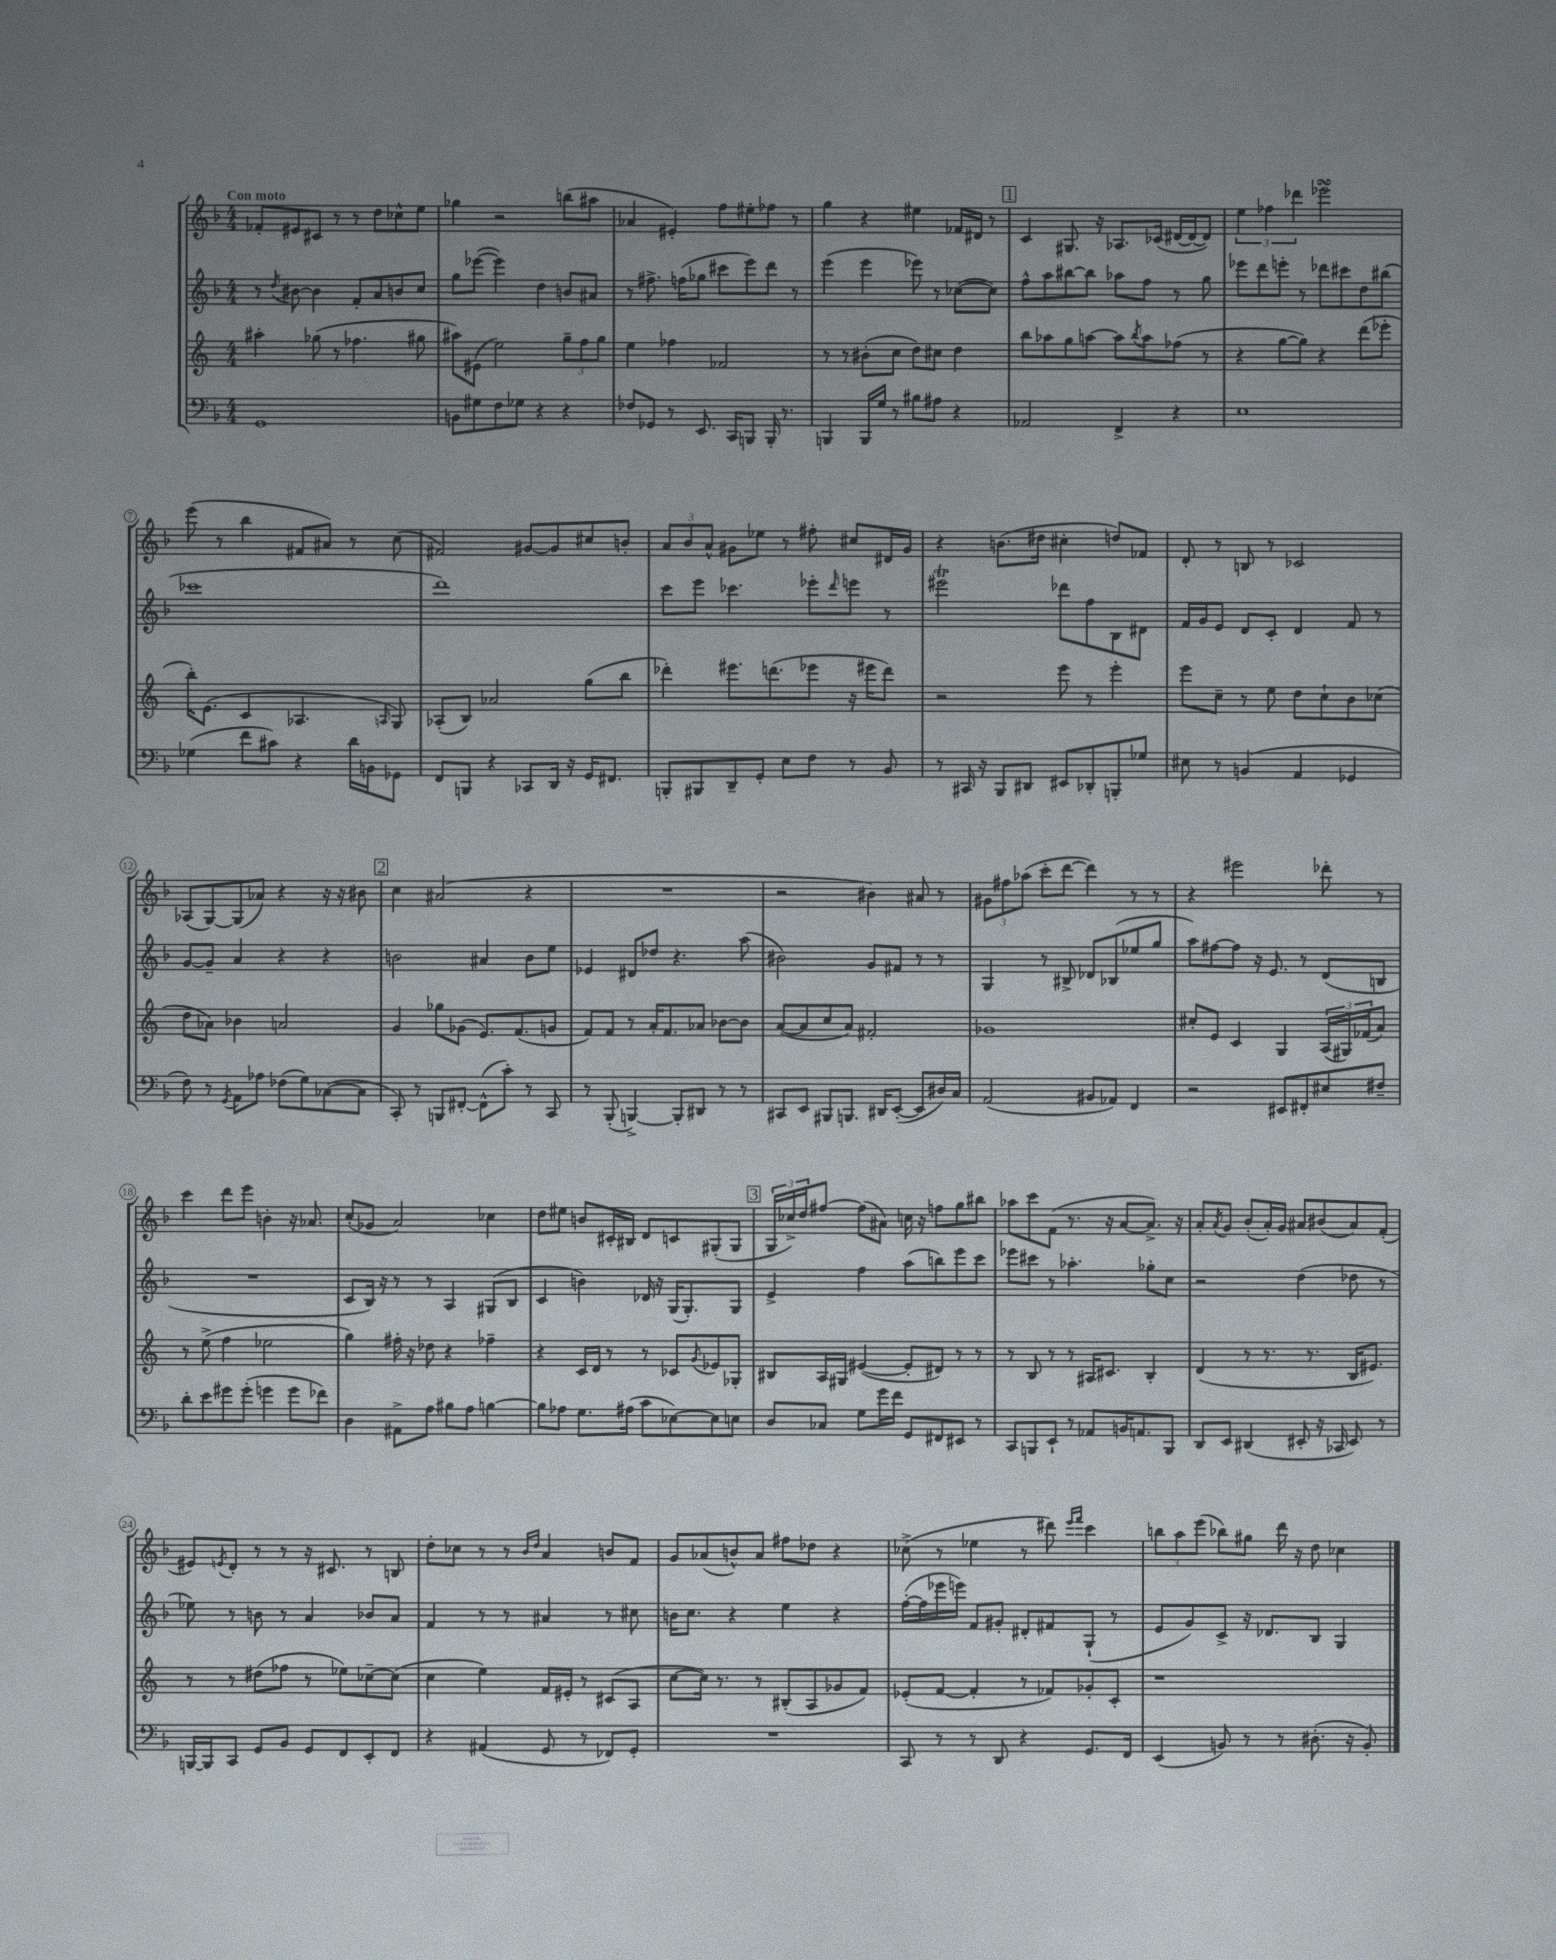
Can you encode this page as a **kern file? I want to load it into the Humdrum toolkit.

**kern	**kern	**kern	**kern
*part4	*part3	*part2	*part1
*staff4	*staff3	*staff2	*staff1
*clefF4	*clefG2	*clefG2	*clefG2
*k[b-]	*k[]	*k[b-]	*k[b-]
*M4/4	*M4/4	*M4/4	*M4/4
=1	=1	=1	=1
!	!	!	!LO:TX:a:B:t=Con moto
1GG	4aa#X'\	8r	8f-X'/L
.	.	8qdd/	.
.	.	[8b#X\	8e#X/
.	(8gg-X\	4b#\]	8c#X/J
.	8r	.	8r
.	4.ff-X\	8f'/L	8r
.	.	8a/	8dd\L
.	.	8bn/	8cc-X^^\
.	8gg#X\	8cc/J	8ee\J
=2	=2	=2	=2
8BBn\L	8aa#X\L)	8gg\L	4gg-X\
8G#X\	(8e#X\J	([8eee-X\J	.
8F\	2ee\)	4eee-\])	2r
8G-X\J	.	.	.
4r	.	4dd\	.
4r	12gg~\L	8bn/L	(8bbn\L
.	12ff\	.	.
.	.	8a#X/J	8aa#X\J
.	12gg\J	.	.
=3	=3	=3	=3
8F-X/L	4ee\	8r	4a-X/
8GG-X/J	.	8.ff#X^\	.
8r	4ff-X\	.	4e#X'/)
.	.	(16ffn\KL	.
8.EE/	.	8gg-X\J	.
.	2f-X/	8ccc#X\L	8ff\L
16CC/KL	.	.	.
8BBBn/J	.	8eee\)	8ee#X'\
16BBB'/	.	8ddd\J	8ff-X\J
8.r	.	.	.
.	.	8r	8r
=4	=4	=4	=4
4BBBn/	8r	(4eee\	4gg\
.	8r	.	.
16BBB/LL	(8b#X'\L	4eee\	4r
16G/JJ	.	.	.
8r	8cc\J	.	.
8B#X\L	8dd\L)	8eee-X\)	4ee#X\
8A#X\J	8cc#X\J	8r	.
4r	4dd\	([8cc-X\L	16f-X/LL
.	.	.	16d#X/JJ
.	.	8cc-\J])	8r
!!LO:REH:place=s1:t=1
=5	=5	=5	=5
2AA-X/	8bb\L	8ff^^\L	4c/
.	8aa-X\	8aa\	.
.	8gg\	[8bb#X\	8.G#X/
.	[8aan\J	8bb#\J]	.
.	.	.	16r
4FF^/	8aa\L]	8aa-X\L	8.A-X/L
.	8qbb/	.	.
.	8aa\	8ff\J	.
.	.	.	(16c-X/Jk
4r	(8ff-X\J	8r	[16d#X/LL
.	.	.	16d#/J_
.	8r	8gg\	8d#/J])
=6	=6	=6	=6
1E	4r	8eee-X\L	6ee\
.	.	8ddd\	.
.	.	.	6ff-X\
.	[8gg\L	8eeen'\J	.
.	.	.	6ddd-X\
.	8gg\J])	8r	.
.	4r	8ddd-X\L	2eee-XsSSs\
.	.	8ccc#X\	.
.	(8ddd\L	8dd\	.
.	8eee-X'\J	(8bb#X\J	.
!!LO:LB:g=z
=7	=7	=7	=7
(4G-X\	16bb'\KL)	1ccc-X	(8eee\
.	(8.e\J	.	.
.	.	.	8r
8f\L	4c/	.	4bb-\
8c#X\J)	.	.	.
4r	4.A-X/	.	8f#X/L
.	.	.	8a#X/J)
16d\LL	.	.	8r
16BBn\J	.	.	.
.	16qqAn/	.	.
8GG-X\J	8G/)	.	(8cc\
=8	=8	=8	=8
8FF/L	(8A-X'/L	1ddd)	2f#X/)
8BBBn/J	8B/J)	.	.
4r	2a-X/	.	.
8CC-X/L	.	.	[8g#X/L
16DD/Jk	.	.	8g#/]
16r	.	.	.
16GG/KL	(8gg\L	.	8cc#X/
8.FF#X/J	.	.	.
.	8bb\J	.	8bn'/J
=9	=9	=9	=9
8BBBn'/L	4ddd-X'\)	8ccc\L	12a/L
.	.	.	12b-/
8BBB#X/	.	8eee\J	.
.	.	.	12a^^/J
8DD~/	8.eee#X\L	4.ccc-X\	8g#X\L
8GG'/J	.	.	8ee-X\J
.	(8.dddn\	.	.
8E\L	.	.	8r
8F\J	8eee-X\J	8eee-X'\L	8ff#X'\
.	.	16qqddd/	.
8r	16r	8eeen\J	8cc#X/L
.	16eee#X\KL	.	.
8BB-/	8ddd\J)	8r	16d#X/L
.	.	.	16g#/JJ
=10	=10	=10	=10
8r	2r	2eee#Xt\	4r
16CC#X/	.	.	.
16r	.	.	.
8BBB-/L	.	.	(8.bn\L
8DD#X/J	.	.	.
.	.	.	16dd#X\Jk
8EE#X/L	8eee\	8ddd-X\L	4cc#X'\
8DD-X'/	8r	8ff\	.
8BBBn'/	4eee'\	8B-\	8ddn/L)
8G-X/J	.	8d#X\J	8f-X/J
=11	=11	=11	=11
8E#X\	8eee\L	16f/LL	8d'/
.	.	16g/J	.
8r	8cc~\J	8e/J	8r
(4BBn/	8r	8d/L	8Bn/
.	8ee\	8c'/J	8r
4AA/	8dd\L	4d/	2c-X/
.	8cc`\	.	.
4GG-X/	8b\	8f/	.
.	(8cc-X\J	8r	.
!!LO:LB:g=z
=12	=12	=12	=12
8F\)	8dd\L	[8g/L	(8A-X/L
8r	8a-X\J)	8g~/J]	[8G/)
8qGG/	.	.	.
8AA\L	4b-X\	4a/	(8G/]
8A-X\J	.	.	8a-X/J)
(8F-X\L	2an/	4r	4r
8G\)	.	.	.
([8C-X\	.	4r	16r
.	.	.	16r
8C-\J]	.	.	8b#X\
!!LO:REH:place=s1:t=2
=13	=13	=13	=13
8CC'/)	4g/	2bn\	4cc\
8r	.	.	.
8BBBn/L	8gg-X\L	.	(2a#X/
[8FF#X'/J	(8g-X\J	.	.
(8FF#^^\L]	8.e/L)	4a#X/	.
8c'\J)	.	.	.
.	(8.f/	.	.
8r	.	8b\L	4r
8CC/	8gn/J	8ee\J	.
=14	=14	=14	=14
8r	8f/L)	4e-X/	1r
(8BBB-'/	8f/J	.	.
[4BBBn^/)	8r	8d#X/L	.
.	16a'/KL	8dd-X/J	.
.	8.f/	.	.
8BBB'/L]	.	4.r	.
8DD#X/J	8a-X/J	.	.
8r	[8b-X\L	.	.
8r	8b-\J]	(8aa\	.
=15	=15	=15	=15
8CC#X/L	([8a/L	2b#X\)	2r
8EE/J	8a/]	.	.
8BBB#X/L	8cc/	.	.
8.BBBn/J	8a/J)	.	.
.	2f#X'/	8g/L	4b#X\)
16DD#X/KL	.	.	.
([8EE'/J	.	8f#X/J	.
8EE/L]	.	8r	8a#X/
16D#X/L)	.	8r	8r
16C/JJ	.	.	.
=16	=16	=16	=16
(2AA/	1g-X	4G/	12g#X\L
.	.	.	12ff#X\
.	.	.	(12aa-X\J
.	.	8r	8ccc'\L
.	.	8B#X^/	[8ddd\J
8BB#X/L	.	8d-X/L	4ddd\])
8AA-X/J)	.	(8B-X/	.
4FF/	.	8ee-X/	8r
.	.	8gg/J	8r
=17	=17	=17	=17
2r	8cc#X'/L	8aa\L)	4r
.	8e/J	[8ff#X\	.
.	4c/	8ff#\J]	2eee#X\
.	.	16r	.
.	.	8.e/	.
8EE#X/L	4G/	.	.
8FF#X'/	.	8r	.
8E#X/	(24A/LL	(8d/L	8ddd-X'\
.	24G#X/)	.	.
.	(24f-X/J	.	.
8F#X~/J	8a/J)	8Bn/J	8r
!!LO:LB:g=z
=18	=18	=18	=18
8d'\L	8r	1r	4ccc\
8e\	(8ee^\	.	.
8g#X\	4ff\	.	8ddd\L
(8g#'\J	.	.	8eee\J
4gn\	2ee-X\	.	4bn'\
8g\L	.	.	16r
.	.	.	8.a-X/
8f-X\J)	.	.	.
=19	=19	=19	=19
4D\	4gg\)	8c/L	(8cc'/L
.	.	16B-/Jk)	8g-X/J
.	.	16r	.
8AA#X^\L	16ff#X'\	8r	2a/)
.	16r	.	.
8A\J	8dd-X\	8r	.
8B#X\L	4r	4A/	.
8A\J	.	.	.
[4Bn\	4ff-X~\	(8G#X/L	4cc-X\
.	.	8B-/J	.
=20	=20	=20	=20
8B\L]	4r	4c/	8dd\L
8A-X\J	.	.	8ee#X\J
8.G\L	16c/LL	4bn\)	8bn/L
.	16d/JJ	.	.
.	8r	.	16c#X'/L
(16A#X\Jk	.	.	16B#X/JJ
8c\L	8r	16d-X/	8d/L
.	.	16r	.
[8E-X\)	8c-X/L	(16G/KL	8cn/
.	.	8.G'/)	.
.	8qg/	.	.
8E-\]	8e-X/	.	(8G#X'/
8En\J	8G-X'/J	8G/J	8G#/J
!!LO:REH:place=s1:t=3
=21	=21	=21	=21
8D/L	8B#X/L	4e^/	24G/LL
.	.	.	24cc-X^/)
.	.	.	24dd/J
8C-X/J	16A/L	.	[8ff#X/J
.	16G#X/JJ	.	.
8G\L	([4e#X/	4ff\	(8ff#\L]
16g\L	.	.	8a#X\J)
16f\JJ	.	.	.
8GG/L	8e#'/L]	(8aa\L	16ccn\
.	.	.	16r
8FF#X/	8d#X/J)	8bbn\)	8ffn\L
8EE#X/J	8r	8eee\	8gg\
8r	8r	8ccc\J	8bb#X\J
=22	=22	=22	=22
8CC/L	8r	8eee-X\L	8aa-X\L
8BBBn/	8B/	8ccc#X\J	8ccc\
8EE`/J	8r	8r	(8f\J
8r	8r	4.aa-X'\	8.r
8AA-X/L	16A#X/KL	.	.
.	8.c#X/J	.	16r
16BBn/K	.	.	[8a/L
8.AAn/	.	.	.
.	4B'/	8gg-X'\L	8.a^/J])
8BBB/J	.	8cc\J	.
.	.	.	16r
=23	=23	=23	=23
8DD/L	(4d/	2r	8a'/L
.	.	.	8qa/
8EE/J	.	.	8g/J
(4DD#X/	8r	.	(8b-'/L
.	8.r	.	16a'/L)
.	.	.	16g/JJ
8EE#X'/	.	(4dd\	8a#X/L
.	8.r	.	.
16r	.	.	(8b#X/
16CC-X/	.	.	.
8EE#/)	16B/KL	8dd-X\	8a#/)
.	8.e#X/J)	.	.
8r	.	8r	(8f'/J
!!LO:LB:g=z
=24	=24	=24	=24
[16BBBn/LL	8r	8ee-X\)	8e#X/L)
16BBB/J]	.	.	.
.	.	.	8qen/
8CC/J	8r	8r	8d'/J
8GG/L	(8dd#X\L	8bn\	8r
8BB-/J	8ff-X\J	8r	8r
8GG/L	8r	4a/	16r
.	.	.	8.c#X/
8FF/	8ee-X\L)	.	.
8EE'/	[8cc-X~\	8b-X/L	8r
8FF/J	(8cc-\J]	8a/J	8Bn/
=25	=25	=25	=25
4r	4cc\	4f/	8dd'\L
.	.	.	8cc-X\J
(4AA#X/	4ee\)	8r	8r
.	.	8r	8r
.	.	.	16qqb-/LL
.	.	.	16qqdd/JJ
8GG/	16f/LL	4a#X/	4a/
.	16e#X'/JJ	.	.
8r	8r	.	.
8FF-X/L)	(8c#X/L	8r	8bn/L
8GG'/J	8A/J	8cc#X\	8f/J
=26	=26	=26	=26
1r	[8cc\L	16bn\KL	8g/L
.	.	8.cc\J	.
.	16cc\Jk])	.	(8a-X/
.	8.r	.	.
.	.	4r	8bn^^/)
.	8r	.	8a-/J
.	(8B#X'/L	4ee\	8ff#X\L
.	8A/	.	8dd-X\J
.	8g-X/	4r	4r
.	8f/J)	.	.
=27	=27	=27	=27
8CC/	(8e-X'/L	([16ff'\LL	(8cc-X^\
.	.	16ff\]	.
8r	[8f/J	16eee-X\	8r
.	.	16eeen\JJ)	.
8r	4f'/]	8f/L	4ee-X\
8DD/	.	8g#X'/J	.
4r	8r	8d#X'/L	8r
.	8f-X/L)	8f#X/	8ddd#X\)
.	.	.	16qqeee/LL
.	.	.	16qqfff/JJ
8.GG/L	8g-X'/	(8G`/J	4ccc\
.	8c'/J	8r	.
16FF/Jk	.	.	.
=28	=28	=28	=28
(4EE/	1r	8e/L	12bbn\L
.	.	.	12aa\
.	.	8g/)	.
.	.	.	(12eee\J
8BBn/)	.	8c^/J	8bb-X\L)
8r	.	16r	8gg#X\J
.	.	8.d-X/L	.
8r	.	.	16ddd\
.	.	.	16r
(8.D#X'\	.	8B-/J	8dd\
.	.	4G/	4cc-X\
16r	.	.	.
8BB'/)	.	.	.
==	==	==	==
*-	*-	*-	*-
